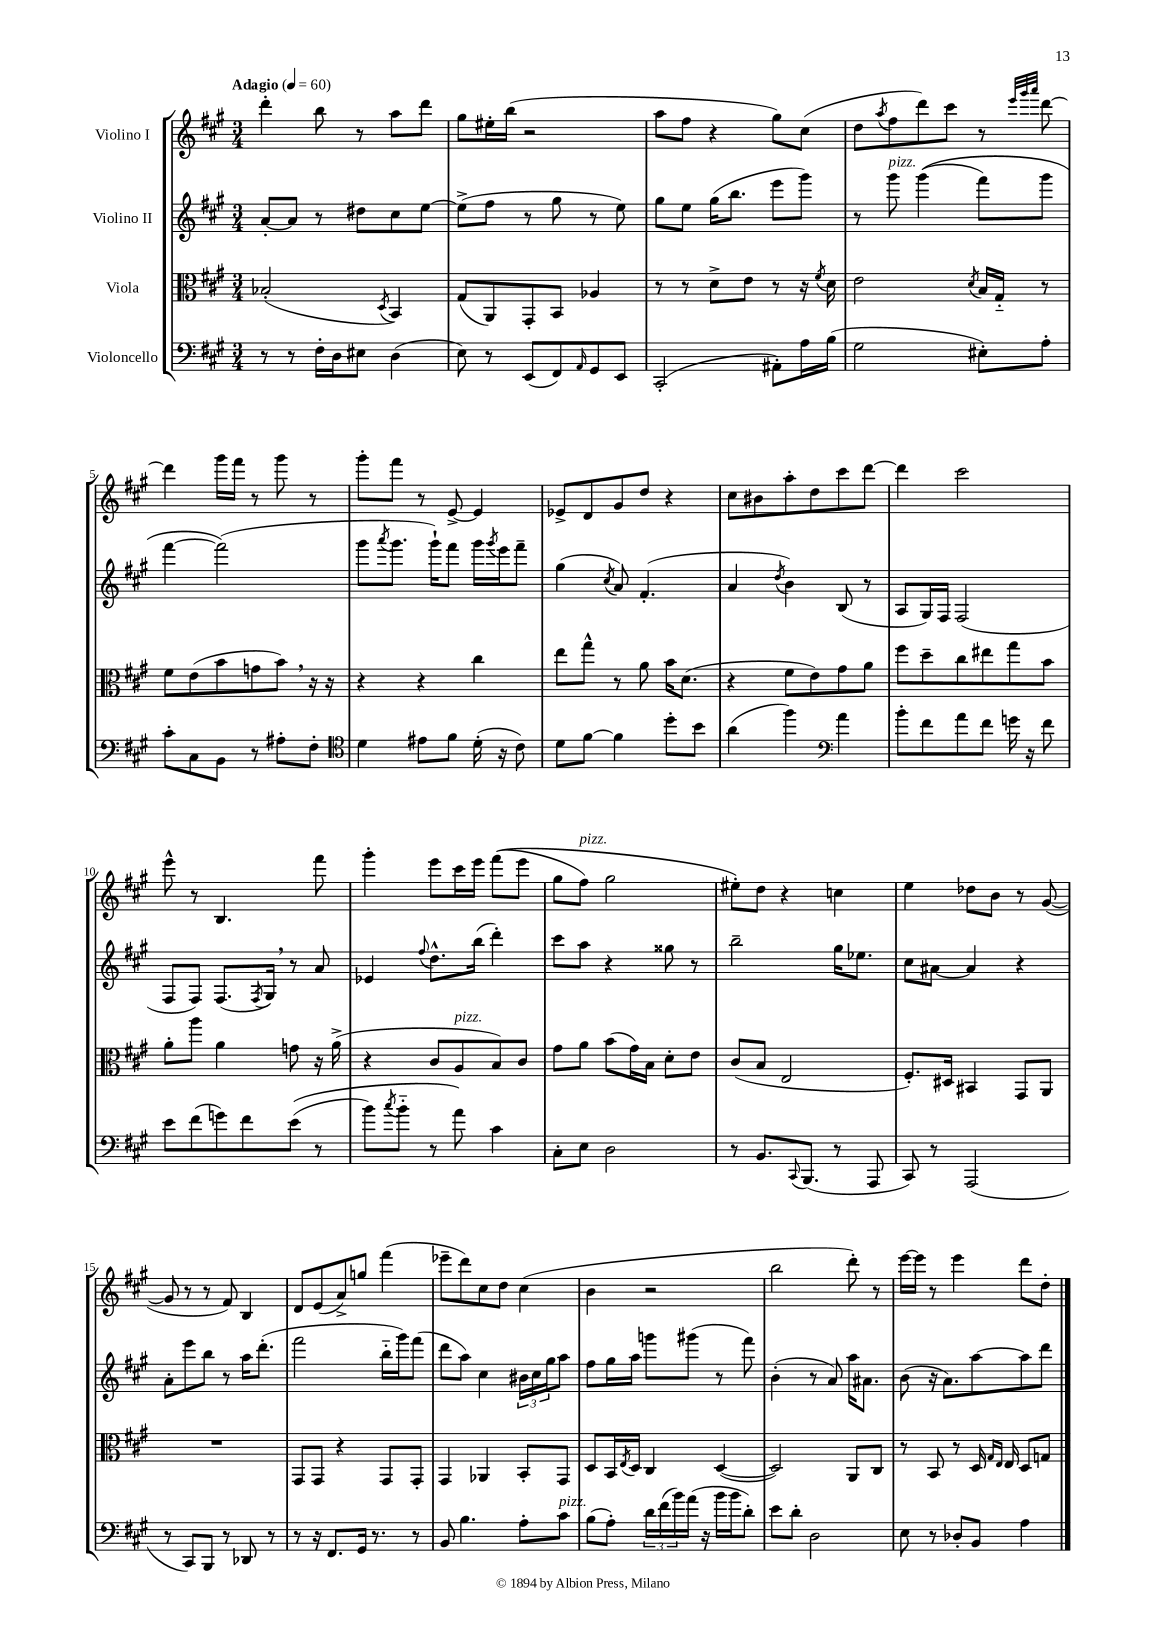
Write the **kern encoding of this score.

**kern	**kern	**kern	**kern
*staff4	*staff3	*staff2	*staff1
*clefF4	*clefC3	*clefG2	*clefG2
*k[f#c#g#]	*k[f#c#g#]	*k[f#c#g#]	*k[f#c#g#]
*M3/4	*M3/4	*M3/4	*M3/4
*MM60	*MM60	*MM60	*MM60
8r	(2B-'	[8a'	4ddd'
8r	.	8a]	.
16F#'	.	8r	8bb
16D	.	.	.
8E#	.	8dd#	8r
.	8qD	.	.
(4D	4BB)	8cc#	8aa
.	.	[8ee	8ddd
=	=	=	=
8E)	(8G#	(8ee^]	8gg#
8r	8AA)	8ff#	16ee#'
.	.	.	(16bb
(8EE	8GG#'	8r	2r
8FF#)	8BB	8gg#	.
16qqAA	.	.	.
8GG#	4A-	8r	.
8EE	.	8ee)	.
=	=	=	=
(2CC#'	8r	8gg#	8aa
.	8r	8ee	8ff#
.	8d^	(16gg#	4r
.	.	8.bb	.
.	8e	.	.
8AA#')	8r	8eee	8gg#)
16A	16r	8ggg#)	(8cc#
.	8qf#	.	.
(16B	16d	.	.
=	=	=	=
2G#	2e	8r	8dd
.	.	.	8qaa
.	.	8ggg#	8ff#
.	.	&((4ggg#	8ddd)
.	.	.	8ccc#
.	8qd	.	.
8E#')	16B	8fff#)	8r
.	16G#'~	.	.
.	.	.	32qqeee
.	.	.	32qqggg#
.	.	.	32qqaaa
8A'	8r	8ggg#	[8ddd
=	=	=	=
8c#'	8f#	[4fff#	4ddd]
8C#	(8e	.	.
8BB	8b	(2fff#]&)	16ggg#
.	.	.	16fff#
8r	8g	.	8r
8A#'	8b)	.	8ggg#
8F#'	16r	.	8r
.	16r	.	.
=	=	=	=
*clefC4	*	*	*
4d	4r	8ggg#	8ggg#'
.	.	8qaaa	.
.	.	8.ggg#	8fff#
8e#	4r	.	8r
.	.	16ggg#`)	.
8f#	.	8fff#	[8e^
(16d'	4cc#	16ggg#	4e]
.	.	8qggg#	.
16r	.	16eee	.
8c#)	.	8fff#~	.
=	=	=	=
8d	8ee	(4gg#	8e-^
[8f#	8gg#^^	.	8d
.	.	8qcc#	.
4f#]	8r	8a)	8g#
.	8a	(4.f#'	8dd
8dd'	16b	.	4r
.	(8.d	.	.
8b	.	.	.
=	=	=	=
(4a	4r	4a	8cc#
.	.	.	8b#
.	.	8qdd	.
4ff#)	8f#	4b)	8aa'
.	8e)	.	8dd
*clefF4	*	*	*
4a	8g#	(8B	8ccc#
.	8a	8r	[8ddd
=	=	=	=
8b'	8ff#	8A	4ddd]
8f#	8dd~	16G#)	.
.	.	16F#	.
8a	8cc#	(2F#	2ccc#
8f#	8ee#	.	.
16g	8gg#	.	.
16r	.	.	.
8f#	8b	.	.
=	=	=	=
8e	8a'	8F#	8eee^^
(8f#	8aa	8F#)	8r
8g)	4a	(8.F#	4.B
8f#	.	.	.
.	.	8qF#	.
.	.	16G#)	.
&((8e	8g	8r	.
8r	16r	8a	8fff#
.	(16a^	.	.
=	=	=	=
8b)	4r	4e-	4ggg#'
8qcc#	.	.	.
8b'~	.	.	.
.	.	8qqff#	.
8r	8c#	8.dd^^	8eee
8a&)	8A	.	16ccc#
.	.	(16bb	16eee
4c#	8B)	4ddd')	&((8fff#
.	8c#	.	8eee
=	=	=	=
8C#'	8g#	8ccc#	8gg#
8E	8a	8aa	8ff#)
2D	(8b	4r	2gg#
.	16g#)	.	.
.	16B	.	.
.	8d'	8gg##	.
.	8e	8r	.
=	=	=	=
8r	(8c#	2bb~	8ee#'&)
8.BB	8B	.	8dd
.	2E	.	4r
8qqCC#	.	.	.
(8.BBB	.	.	.
8r	.	16gg#	4cc
.	.	8.ee-	.
8AAA	.	.	.
=	=	=	=
8CC#)	8.F#')	8cc#	4ee
8r	.	[8a#	.
.	16D#	.	.
(2AAA	4BB#	4a#]	8dd-
.	.	.	8b
.	8GG#	4r	8r
.	8AA	.	([8g#
=	=	=	=
8r	2.r	8a'	8g#]
8CC#)	.	8eee	8r
8BBB	.	8bb	8r
8r	.	8r	8f#)
8DD-	.	16aa	4B
.	.	(8.ddd'	.
8r	.	.	.
=	=	=	=
8r	8GG#	2fff#	8d
16r	8GG#	.	(8e
8.FF#	.	.	.
.	4r	.	8a^)
16GG#	.	.	8gg
8.r	.	.	.
.	8GG#	16bb'~	(4fff#
.	.	16ggg#)	.
8r	8GG#'	(8fff#	.
=	=	=	=
8BB	4GG#	8ddd	8eee-~
4.B	.	8aa)	8ddd)
.	4AA-	4cc#	8cc#
.	.	.	8dd
8A'	8BB'	24b#	(4cc#
.	.	24cc#	.
.	.	24gg#	.
8c#	8GG#	8aa	.
=	=	=	=
(8B	8D	8ff#	4b
8A')	16BB	16gg#	.
.	8qE	.	.
.	16D	16aa	.
24d	4C#	8ggg	2r
(24f#	.	.	.
24b)	.	.	.
(16a	.	(8ggg#	.
16r	.	.	.
16b	([4D	8r	.
16b	.	.	.
8d')	.	8fff#)	.
=	=	=	=
8e	2D])	(4b'	2bb
8d'	.	.	.
2D	.	8r	.
.	.	8a)	.
.	8AA	16aa	8ddd')
.	.	8.a#	.
.	8C#	.	8r
=	=	=	=
8E	8r	(8b	[16eee
.	.	.	16eee]
8r	8BB	16r	8r
.	.	8.a)	.
8D-'	8r	.	4eee
8BB	16D	[8aa	.
.	16qqG#	.	.
.	16qqE	.	.
.	16E	.	.
4A	8D	8aa]	8ddd
.	8G	8ddd	8dd'
==	==	==	==
*-	*-	*-	*-
